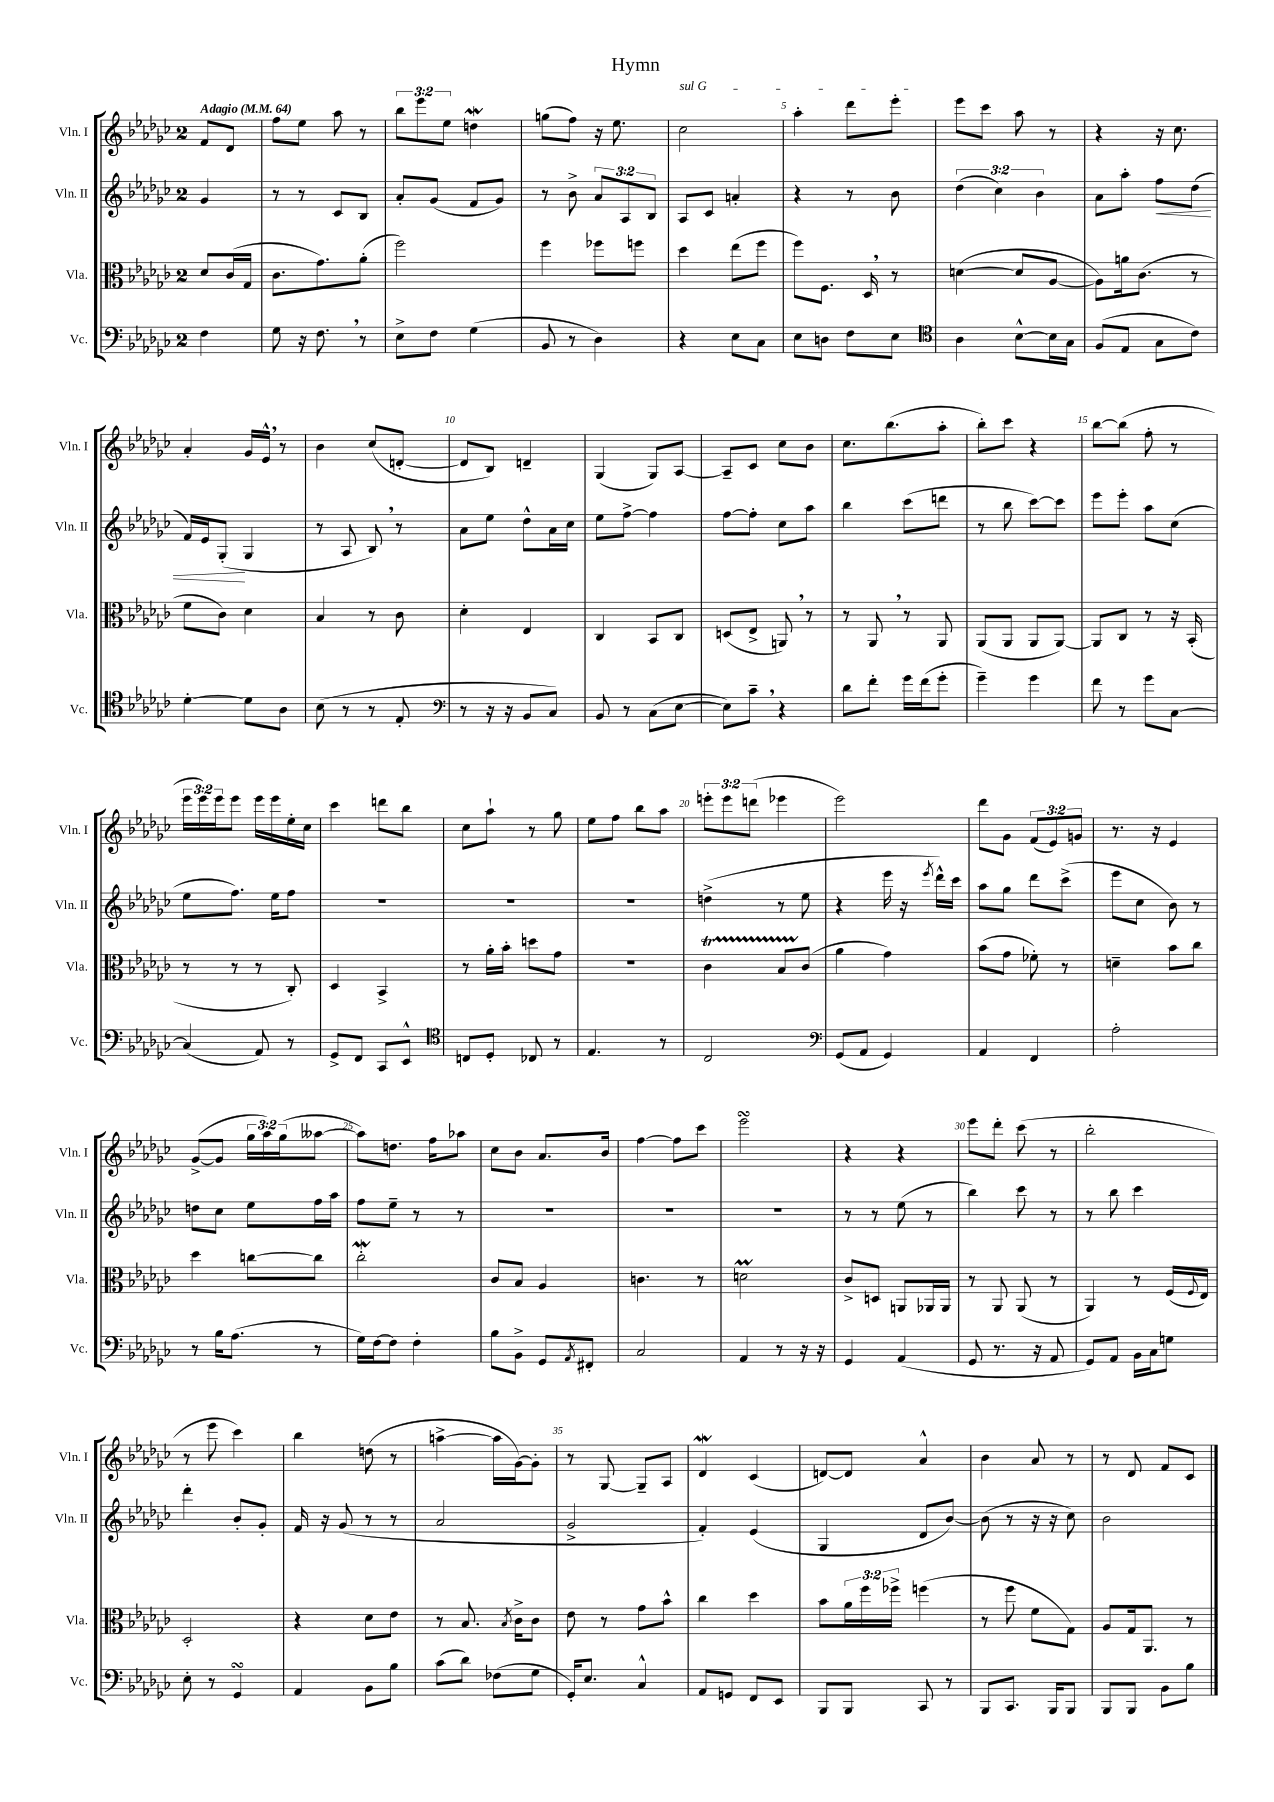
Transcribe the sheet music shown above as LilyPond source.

\header { title = "Hymn" }
<<
\new StaffGroup <<
\new Staff = "s0" \with { instrumentName = "Vln. I" shortInstrumentName = "Vln. I" } {
    \clef treble \key ges \major \once \override Staff.TimeSignature.style = #'single-digit \time 2/4 \override Staff.TupletNumber.text = #tuplet-number::calc-fraction-text \partial 4 \tempo "Adagio" 4 = 64
    f'8 des'8 |
    f''8 ees''8 aes''8 r8 |
    \tuplet 3/2 { bes''8 ees'''8 ees''8 } d''4\mordent |
    g''8( f''8) r16 ees''8. |
    \once \override TextSpanner.bound-details.left.text = \markup { \italic "sul G" } ces''2\startTextSpan |
    aes''4-. des'''8 ees'''8-.\stopTextSpan |
    ees'''8 ces'''8 aes''8 r8 |
    r4 r16 ces''8. |
    aes'4-. ges'16 ees'16-^ \breathe r8 |
    bes'4 ces''8( d'8~-. |
    d'8 bes8) d'4-- |
    ges4( ges8) aes8~ |
    aes8-- ces'8 ces''8 bes'8 |
    ces''8. bes''8.( aes''8-. |
    bes''8-.) ces'''8 r4 |
    bes''8~ bes''8( f''8-. r8 |
    \tuplet 3/2 { ees'''16 ees'''16) ees'''16 } ees'''8 ees'''16 ees'''16 ees''16-. ces''16 |
    ces'''4 d'''8 bes''8 |
    ces''8 aes''8-! r8 ges''8 |
    ees''8 f''8 bes''8 aes''8 |
    \tuplet 3/2 { e'''8-. e'''8 d'''8( } ees'''4 |
    ees'''2) |
    des'''8 ges'8 \tuplet 3/2 { f'8( ees'8) g'8 } |
    r8. r16 ees'4 |
    ges'8~->( ges'8 \tuplet 3/2 { ges''16 aes''16) ges''16( } aeses''8~ |
    aeses''8) d''8. f''16 aes''8 |
    ces''8 bes'8 aes'8. bes'16 |
    f''4~ f''8 ces'''8 |
    ees'''2\turn |
    r4 r4 |
    ees'''8 des'''8-. ces'''8( r8 |
    bes''2-. |
    r8 ees'''8 ces'''4) |
    bes''4 d''8( r8 |
    a''4~-> a''16 ges'16~) ges'8-. |
    r8 ges8~ ges8-- aes8 |
    des'4\mordent ces'4( |
    d'8~) d'8 aes'4-^ |
    bes'4 aes'8 r8 |
    r8 des'8 f'8 ces'8 \bar "|." |
}
\new Staff = "s1" \with { instrumentName = "Vln. II" shortInstrumentName = "Vln. II" } {
    \clef treble \key ges \major \once \override Staff.TimeSignature.style = #'single-digit \time 2/4 \override Staff.TupletNumber.text = #tuplet-number::calc-fraction-text \partial 4
    ges'4 |
    r8 r8 ces'8 bes8 |
    aes'8-. ges'8( f'8 ges'8) |
    r8 bes'8-> \tuplet 3/2 { aes'8 aes8 bes8 } |
    aes8 ces'8 a'4-. |
    r4 r8 bes'8 |
    \tuplet 3/2 { des''4( ces''4) bes'4 } |
    aes'8 aes''8-. f''8\< des''8( |
    f'16) ees'16 ges8-.\!( ges4 |
    r8 aes8 bes8) \breathe r8 |
    aes'8 ees''8 des''8-^ aes'16 ces''16 |
    ees''8 f''8~-> f''4 |
    f''8~ f''8-. ces''8 aes''8 |
    bes''4 ces'''8( d'''8 |
    r8 bes''8 ces'''8~) ces'''8 |
    ees'''8 ees'''8-. aes''8 ces''8( |
    ees''8 f''8.) ees''16 f''8 |
    R2 |
    R2 |
    R2 |
    d''4->( r8 ees''8 |
    r4 ees'''16 r16 \acciaccatura { ees'''8 } des'''16-^) ces'''16 |
    aes''8 ges''8 des'''8 ces'''8->( |
    ees'''8 ces''8 bes'8) r8 |
    d''8 ces''8 ees''8 f''16 aes''16 |
    f''8 ees''8-- r8 r8 |
    R2 |
    R2 |
    R2 |
    r8 r8 ees''8( r8 |
    bes''4) ces'''8 r8 |
    r8 bes''8 ces'''4 |
    des'''4-. bes'8-. ges'8-. |
    f'16 r16 ges'8( r8 r8 |
    aes'2 |
    ges'2-> |
    f'4-.) ees'4( |
    ges4 des'8 bes'8~) |
    bes'8( r8 r16 r16 ces''8) |
    bes'2 \bar "|." |
}
\new Staff = "s2" \with { instrumentName = "Vla." shortInstrumentName = "Vla." } {
    \clef alto \key ges \major \once \override Staff.TimeSignature.style = #'single-digit \time 2/4 \override Staff.TupletNumber.text = #tuplet-number::calc-fraction-text \partial 4
    des'8 ces'16( ges16 |
    ces'8. ges'8.) aes'8-.( |
    f''2) |
    f''4 fes''8 f''8 |
    des''4 ees''8( f''8 |
    f''8) f8. des16 \breathe r8 |
    d'4~( d'8 aes8~ |
    aes8) a'16 ces'8.( r8 |
    f'8 ces'8) des'4 |
    bes4 r8 ces'8 |
    des'4-. ees4 |
    ces4 bes,8 ces8 |
    d8( ees8-> a,8) \breathe r8 |
    r8 aes,8 \breathe r8 aes,8 |
    aes,8( aes,8 aes,8 aes,8~) |
    aes,8 ces8 r8 r16 bes,16-.( |
    r8 r8 r8 ces8-.) |
    des4 bes,4-> |
    r8 aes'16-. bes'16-. d''8 ges'8 |
    r2 |
    ces'4\startTrillSpan bes8 ces'8\stopTrillSpan( |
    aes'4 ges'4) |
    bes'8( ges'8 fes'8-.) r8 |
    d'4-- bes'8 ces''8 |
    des''4 c''8~ c''8 |
    ces''2-.\mordent |
    ces'8 bes8 aes4 |
    c'4. r8 |
    d'2\prall |
    ces'8-> d8 a,8 aes,16 aes,16 |
    r8 aes,8 aes,8( r8 |
    aes,4) r8 f16( \appoggiatura { f8 } ees16) |
    des2-. |
    r4 des'8 ees'8 |
    r8 bes8. \acciaccatura { bes8 } ces'16-> ces'8 |
    ees'8 r8 ges'8 bes'8-^ |
    ces''4 des''4 |
    bes'8 \tuplet 3/2 { aes'16 f''16 fes''16-> } f''4( |
    r8 f''8 f'8 ges8) |
    aes8 ges16 aes,8. r8 \bar "|." |
}
\new Staff = "s3" \with { instrumentName = "Vc." shortInstrumentName = "Vc." } {
    \clef bass \key ges \major \once \override Staff.TimeSignature.style = #'single-digit \time 2/4 \partial 4
    f4 |
    ges8 r16 f8. \breathe r8 |
    ees8-> f8 ges4( |
    bes,8 r8 des4) |
    r4 ees8 ces8 |
    ees8 d8 f8 ees8 |
    \clef tenor aes4 bes8~-^ bes16 ges16 |
    f8( ees8 ges8 ces'8) |
    des'4~-. des'8 aes8 |
    bes8( r8 r8 ees8-. |
    \clef bass r8 r16 r16 bes,8 ces8) |
    bes,8 r8 ces8( ees8~ |
    ees8) ces'8-- \breathe r4 |
    des'8 f'8-. ges'16 f'16( ges'8-. |
    ges'4--) ges'4 |
    f'8 r8 ges'8 ces8~ |
    ces4( aes,8) r8 |
    ges,8-> f,8 ces,8 ees,8-^ |
    \clef tenor c8 des8-. ces8 r8 |
    ees4. r8 |
    ces2 |
    \clef bass ges,8( aes,8 ges,4) |
    aes,4 f,4 |
    aes2-. |
    r8 bes16 aes8.( r8 |
    ges16) f16~ f8 f4-. |
    bes8 bes,8-> ges,8 \acciaccatura { aes,8 } fis,8-. |
    ces2 |
    aes,4 r8 r16 r16 |
    ges,4 aes,4( |
    ges,8 r8. r16 aes,8 |
    ges,8) aes,8 bes,16 ces16 g8 |
    ees8-. r8 ges,4\turn |
    aes,4 bes,8 bes8 |
    ces'8( des'8) fes8( ges8 |
    ges,16-.) ees8. ces4-^ |
    aes,8 g,8 f,8 ees,8 |
    bes,,8 bes,,8 ces,8 r8 |
    bes,,8 ces,8. bes,,16 bes,,8 |
    bes,,8 bes,,8 bes,8 bes8 \bar "|." |
}
>>
>>
\layout { \context { \Score \override BarNumber.break-visibility = ##(#f #t #t) barNumberVisibility = #(every-nth-bar-number-visible 5) } }
